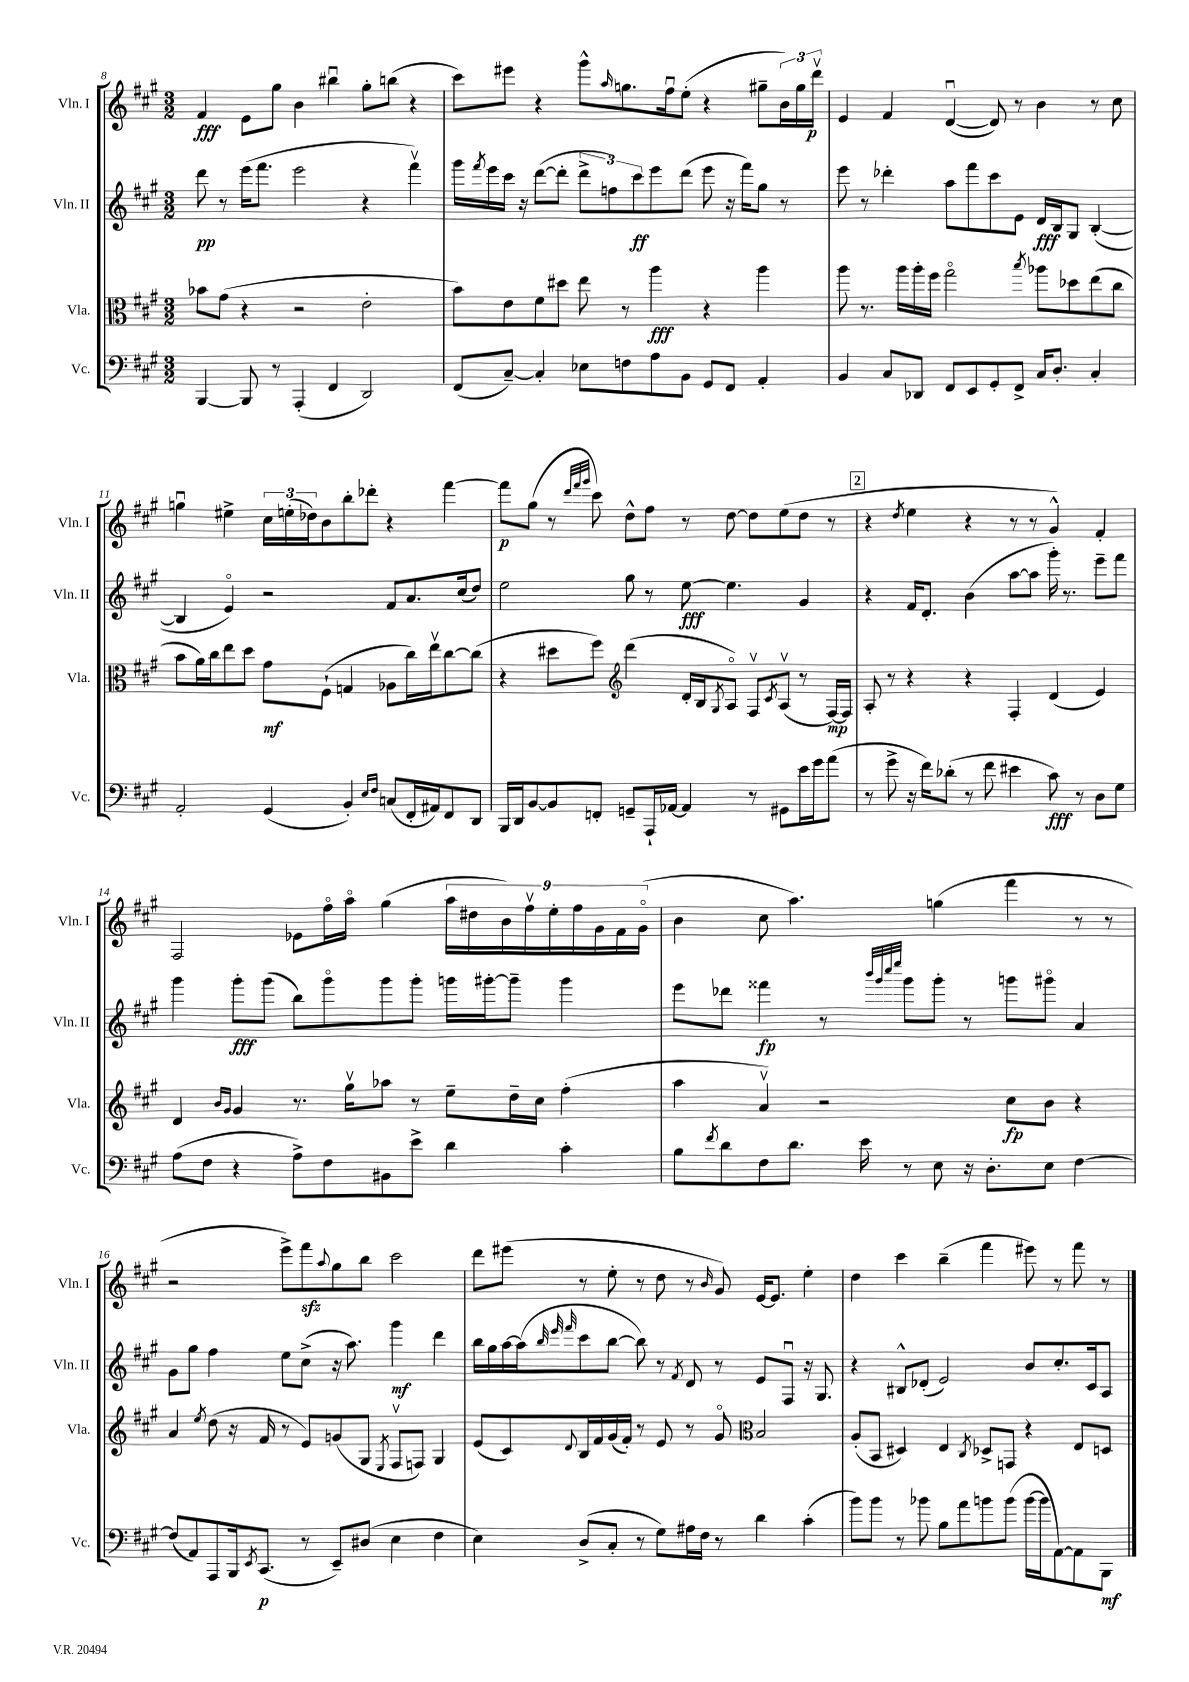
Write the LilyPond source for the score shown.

<<
\new StaffGroup <<
\new Staff = "s0" \with { instrumentName = "Vln. I" shortInstrumentName = "Vln. I" } {
    \clef treble \key a \major \numericTimeSignature \time 3/2
    fis'4\fff e'8 gis''8 b'4 bis''4\downbow gis''8-. b''8( r4 |
    cis'''8) eis'''8 r4 gis'''8-^ \grace { a''16 } g''8. fis''16\downbow e''8-.( r4 gis''8-- \tuplet 3/2 { b'16) gis''16 d'''16\upbow\p } |
    e'4 fis'4 d'4~\downbow( d'8) r8 b'4 r8 cis''8 |
    g''4\downbow eis''4-> \tuplet 3/2 { cis''16 e''16-.( des''16) } b'8 b''8-. des'''8-. r4 fis'''4~ |
    fis'''8\p gis''8( r8 \grace { d'''32 fis'''32 gis'''32 } cis'''8) d''8-^ fis''8 r8 d''8~ d''8 e''8( d''8 r8 |
    \mark \markup { \box "2" } r4 \acciaccatura { d''8 } e''4 r4 r8 r8 gis'4-^) fis'4-. |
    fis2 ees'8 fis''16\flageolet a''16\flageolet gis''4( \tuplet 9/8 { a''16 dis''16 b'16) fis''16\upbow e''16-. fis''16 gis'16 fis'16 gis'16\flageolet( } |
    b'4 cis''8 a''4.) g''4( fis'''4 r8 r8 |
    r2 e'''8->) fis'''8\sfz \appoggiatura { a''8 } gis''8 b''8 cis'''2 |
    d'''8 eis'''8( r8 e''8-. r8 d''8 r8 \grace { b'16 } gis'8) e'16~ e'8. e''4-. |
    d''4 cis'''4 b''4--( fis'''4 eis'''8) r8 fis'''8 r8 \bar "|." |
}
\new Staff = "s1" \with { instrumentName = "Vln. II" shortInstrumentName = "Vln. II" } {
    \clef treble \key a \major \numericTimeSignature \time 3/2
    d'''8\pp r8 e'''16( fis'''8. e'''2 r4 fis'''4\upbow) |
    gis'''16 \acciaccatura { fis'''8 } e'''16 cis'''16 r16 d'''8~( d'''8-. \tuplet 3/2 { d'''8-> f''8) cis'''8\ff } e'''8 d'''8( e'''8 r16 fis'''16) gis''8 r8 |
    e'''8 r8 des'''4-. a''8 fis'''8 cis'''8 e'8 d'16\fff b16 gis8 b4~-.( |
    b4 e'4\flageolet) r2 fis'8 a'8. cis''16( d''8) |
    e''2 gis''8 r8 e''8~\fff e''4. gis'4 |
    \mark \markup { \box "2" } r4 fis'16 d'8.-. b'4( a''8~ a''8 gis'''16-.) r8. e'''8-- fis'''8 |
    gis'''4 gis'''8-.\fff gis'''8( b''8) gis'''8\flageolet gis'''8 gis'''8-. g'''16 gis'''16~-. gis'''8-- gis'''4 |
    e'''8 des'''8 fisis'''4\fp r8 \grace { b'''32 gis'''32 cis''''32 e''''32 } gis'''8 gis'''8-. r8 g'''8 gis'''8\flageolet a'4 |
    gis'8 gis''8 fis''4 e''8 cis''8->( r16 a''8.) gis'''4\mf d'''4 |
    b''16 gis''16 a''16~ a''16( \grace { b''32 e'''32 fis'''32 } cis'''8 b''8~ b''8) r8 \acciaccatura { fis'8 } d'8 r8 e'8 fis8\downbow r16 gis8. |
    r4 bis8-^ des'8-.( e'2) b'8 cis''8.-. cis'16 a8 \bar "|." |
}
\new Staff = "s2" \with { instrumentName = "Vla." shortInstrumentName = "Vla." } {
    \clef alto \key a \major \numericTimeSignature \time 3/2
    bes'8 gis'8( r4 r2 e'2-. |
    b'8) e'8 fis'8 dis''8 e''8 r8 a''4\fff r4 a''4 |
    a''8 r8. a''16 a''16-. fis''16 gis''2\flageolet \acciaccatura { b''8 } aes''8 des''8 e''8( cis''8 |
    b'8 a'16) cis''16 e''8 d''8 gis'8\mf fis8-!( g4 aes8 cis''16) e''16\upbow cis''8~ cis''8( |
    r4 dis''8 fis''8) \clef treble d'''4( d'16-. b16 \acciaccatura { gis8 } a8\flageolet) fis8\upbow \acciaccatura { cis'8 } a8\upbow( r8 fis16~\mp) fis16 |
    \mark \markup { \box "2" } a8-. r8 r4 r4 fis4-. d'4( e'4) |
    d'4 \grace { b'16 gis'16 } gis'4 r8. gis''16\upbow aes''8 r8 e''8-- d''16-- cis''16 fis''4-.( |
    a''4 a'4\upbow) r2 cis''8\fp b'8 r4 |
    a'4 \acciaccatura { e''8 } d''8( r16 fis'16 r8 e'8) g'8( gis8 \acciaccatura { e8 } fis8\upbow f8) gis4 |
    e'8( cis'8) \appoggiatura { d'8 } b16 fis'16 gis'16( fis'16-.) r8 e'8 r8 gis'8\flageolet \clef alto b2 |
    a8-.( b,8 dis4) e4 \acciaccatura { cis8 } des8-> g,8 r4 e8 d8 \bar "|." |
}
\new Staff = "s3" \with { instrumentName = "Vc." shortInstrumentName = "Vc." } {
    \clef bass \key a \major \numericTimeSignature \time 3/2
    b,,4~ b,,8 r8 a,,4-.( fis,4 d,2) |
    fis,8( cis8~--) cis4-. ees8 f8 a8 b,8 gis,8 fis,8 a,4-. |
    b,4 cis8 des,8 fis,8 e,8 gis,8-. fis,8-> cis16 d8.-. cis4-. |
    a,2-. gis,4( b,4-.) \grace { e16 fis16 } c8( fis,16-. ais,16) fis,8 d,8 |
    b,,16 d,16 b,8~ b,8 f,8-. g,8-- a,,16-! aes,16~ aes,4 r8 gis,8 e'16 gis'16 a'8( |
    \mark \markup { \box "2" } r8 gis'8-> r16 fis'16) des'8-.( r8 fis'8 eis'4 cis'8\fff) r8 d8 gis8 |
    a8( fis8 r4 a8->) fis8 bis,8 e'8-> d'4 cis'4-. |
    b8 \acciaccatura { fis'8 } d'8 fis8 d'8. e'16 r8 e8 r16 d8.-. e8 fis4~ |
    fis8( a,8) a,,8 b,,16 \acciaccatura { e,8 } cis,8.\p( r8 e,8--) dis8( e4 fis4 |
    e4) d8->( cis8-. r8 gis8) ais16 fis16 r8 d'4 cis'4-.( |
    b'8) b'8 r8 bes'8 b8 a'8 b'8 b'8( b'16~ b'16 a,8~) a,8 b,,8\mf \bar "|." |
}
>>
>>
\layout { \context { \Score currentBarNumber = #8 } }
